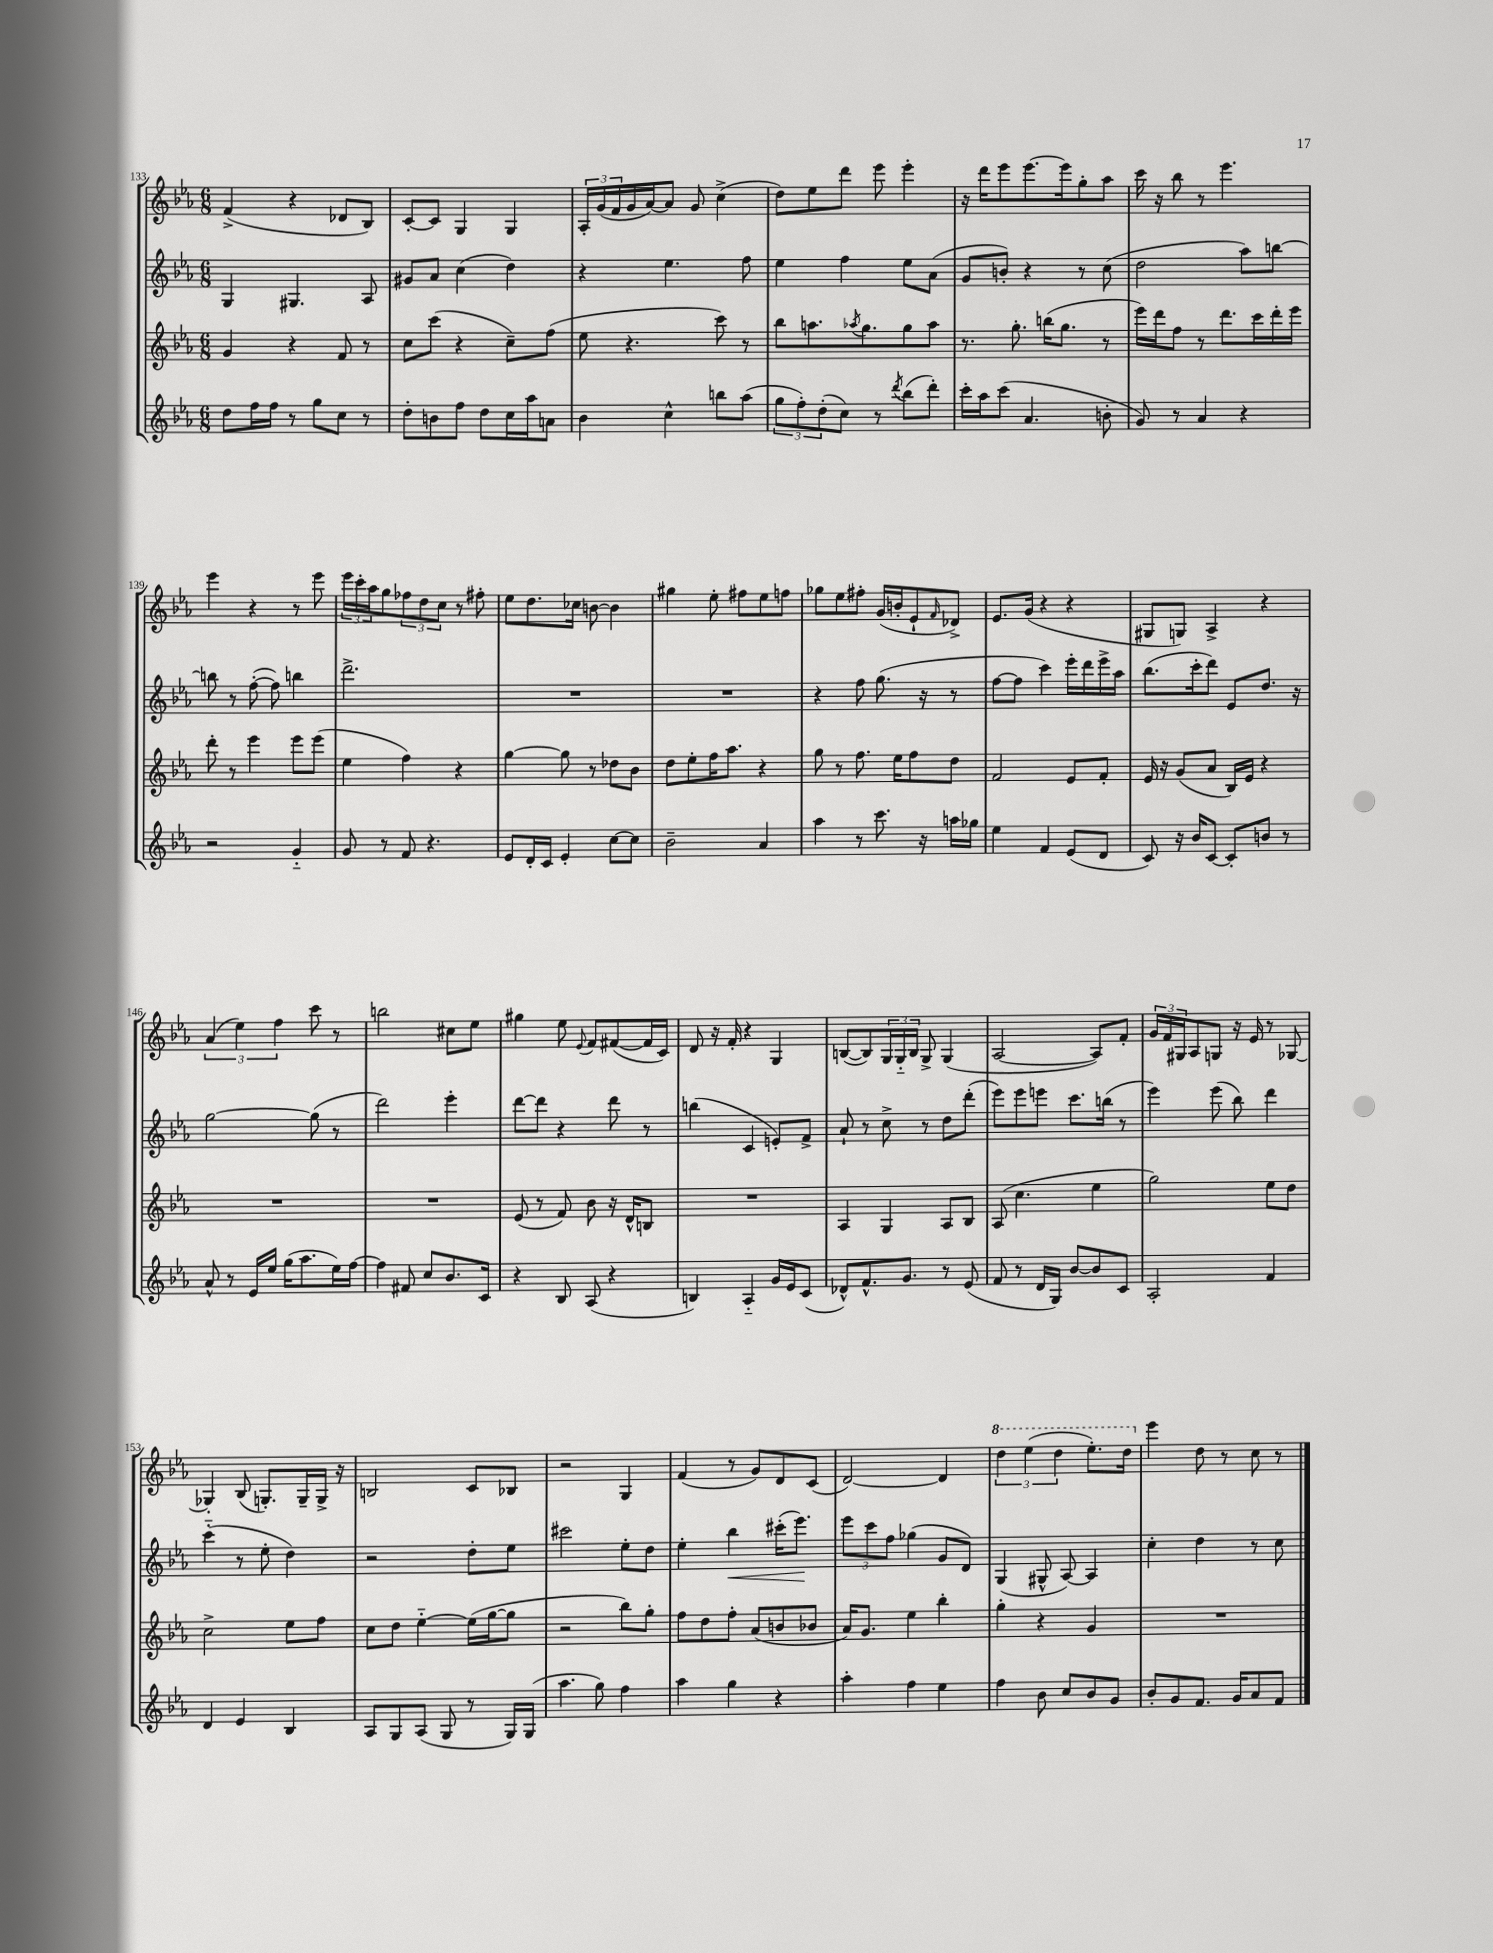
<<
\new StaffGroup <<
\new Staff = "s0" {
    \clef treble \key ees \major \numericTimeSignature \time 6/8
    f'4->( r4 des'8 bes8) |
    c'8~-. c'8 g4 g4 |
    \tuplet 3/2 { aes16-. g'16( f'16 } g'16 aes'16~) aes'8 g'8 c''4->( |
    d''8) ees''8 d'''8 ees'''8 ees'''4-. |
    r16 d'''16 ees'''8 ees'''8.~ ees'''16 g''8-. aes''8 |
    c'''16 r16 bes''8 r8 ees'''4. |
    ees'''4 r4 r8 ees'''8 |
    \tuplet 3/2 { ees'''16 c'''16-. aes''16 } g''8 \tuplet 3/2 { fes''8 d''8 c''8 } r8 fis''8-. |
    ees''8 d''8. ces''16 b'8~ b'4 |
    gis''4 ees''8-. fis''8 ees''8 f''8 |
    ges''8 ees''8 fis''8-. g'16( b'16-. ees'8-! \grace { f'16 } des'8->) |
    ees'8. g'16( r4 r4 |
    gis8 g8) aes4-> r4 |
    \tuplet 3/2 { aes'4( ees''4) f''4 } c'''8 r8 |
    b''2 cis''8 ees''8 |
    gis''4 ees''8 \appoggiatura { ees'8 } f'8 fis'8~( fis'16 c'16) |
    d'8 r16 f'16-. r4 g4 |
    b8~( b8) \tuplet 3/2 { g16 g16-_ b16 } g8-> g4( |
    aes2~ aes8) f'8-. |
    \tuplet 3/2 { g'16 f'16 gis16 } aes8 g8 r16 ees'16 r8 ges8~ |
    ges4-. bes8( g8.-.) g16-- g16-> r16 |
    b2 c'8 bes8 |
    r2 g4 |
    f'4( r8 g'8) d'8 c'8( |
    d'2~) d'4 |
    \tuplet 3/2 { \ottava #1 d'''4 ees'''4( d'''4 } ees'''8.-.) d'''16 \ottava #0 |
    ees'''4 d''8 r8 c''8 r8 \bar "|." |
}
\new Staff = "s1" {
    \clef treble \key ees \major \numericTimeSignature \time 6/8
    g4 gis4. aes8 |
    gis'8 aes'8 c''4( d''4) |
    r4 ees''4. f''8 |
    ees''4 f''4 ees''8 aes'8( |
    g'8 b'8-.) r4 r8 c''8( |
    d''2 aes''8) b''8~ |
    b''8 r8 f''8~-.( f''8) b''4 |
    d'''2.-> |
    R2. |
    R2. |
    r4 f''8 g''8.( r16 r8 |
    f''8~ f''8 c'''4) ees'''16-. d'''16 ees'''16-> aes''16 |
    bes''8.( c'''16-. d'''8) ees'8 d''8. r16 |
    g''2~ g''8( r8 |
    d'''2) ees'''4-. |
    d'''8~ d'''8 r4 d'''8 r8 |
    b''4( c'4 e'8-.) f'8-> |
    aes'8-! r8 c''8-> r8 d''8 d'''8-.( |
    ees'''8) ees'''8 e'''8 c'''8. b''16( r8 |
    ees'''4) ees'''8( bes''8) d'''4 |
    c'''4-_( r8 ees''8-. d''4) |
    r2 d''8-. ees''8 |
    cis'''2 ees''8-. d''8 |
    ees''4-. bes''4\< cis'''16-.( ees'''8.\!) |
    \tuplet 3/2 { ees'''8 c'''8 f''8 } ges''4( g'8 d'8) |
    g4( gis8-^ aes8~) aes4 |
    c''4-. d''4 r8 c''8 \bar "|." |
}
\new Staff = "s2" {
    \clef treble \key ees \major \numericTimeSignature \time 6/8
    g'4 r4 f'8 r8 |
    c''8 c'''8( r4 c''8--) f''8( |
    ees''8 r4. c'''8) r8 |
    bes''8 a''8. \acciaccatura { aes''8 } g''8. g''8 aes''8 |
    r8. g''8.-. b''16( g''8. r8 |
    ees'''16) d'''16 f''8 r8 d'''8. c'''16 d'''16-. ees'''16 |
    d'''8-. r8 ees'''4 ees'''8 ees'''8( |
    ees''4 f''4) r4 |
    g''4~ g''8 r8 des''8 bes'8 |
    d''8 ees''8-. f''16 aes''8. r4 |
    g''8 r8 f''8. ees''16 f''8 d''8 |
    f'2 ees'8 f'8-. |
    ees'16 r16 g'8( aes'8 bes16) ees'16 r4 |
    R2. |
    R2. |
    ees'8( r8 f'8) bes'8 r16 d'16-^ b8 |
    R2. |
    aes4 g4 aes8 bes8 |
    aes8( c''4. ees''4 |
    g''2) ees''8 d''8 |
    c''2-> ees''8 f''8 |
    c''8 d''8 ees''4~-_ ees''16( g''16~ g''8 |
    r2 bes''8) g''8-. |
    f''8 d''8 f''8-. aes'8( b'8 bes'8 |
    aes'16) g'8. ees''4 bes''4-. |
    g''4-. r4 g'4 |
    R2. \bar "|." |
}
\new Staff = "s3" {
    \clef treble \key ees \major \numericTimeSignature \time 6/8
    d''8 f''16 f''16 r8 g''8 c''8 r8 |
    d''8-. b'8 f''8 d''8 c''16 aes''16 a'8 |
    bes'4 c''4-^ b''8 aes''8( |
    \tuplet 3/2 { g''8 f''8-.) d''8-.( } c''8) r8 \acciaccatura { d'''8 } bes''8( d'''8-.) |
    c'''16-. aes''16 c'''8( aes'4. b'8-. |
    g'8) r8 aes'4 r4 |
    r2 g'4-_ |
    g'8 r8 f'8 r4. |
    ees'8 d'16-. c'16 ees'4-. c''8~ c''8 |
    bes'2-- aes'4 |
    aes''4 r8 c'''8. r16 a''16 ges''16 |
    ees''4 f'4 ees'8( d'8 |
    c'8) r16 bes'16 c'8~ c'8-. b'8 r8 |
    aes'8-^ r8 ees'16 ees''16 g''16( aes''8. ees''16) f''16~ |
    f''4 fis'8 c''8 bes'8. c'16 |
    r4 bes8 aes8( r4 |
    b4) aes4-_ g'16 ees'16 c'8( |
    des'8-^) f'8.-^ g'8. r8 ees'8( |
    f'8 r8 d'16 g16) bes'8~ bes'8 c'8 |
    aes2-. f'4 |
    d'4 ees'4 bes4 |
    aes8 g8 aes8( g8 r8 g16) g16( |
    aes''4. g''8) f''4 |
    aes''4 g''4 r4 |
    aes''4-. f''4 ees''4 |
    f''4 bes'8 c''8 bes'8 g'8 |
    bes'8-. g'8 f'8. g'16 aes'8 f'8 \bar "|." |
}
>>
>>
\layout { \context { \Score currentBarNumber = #133 } }
